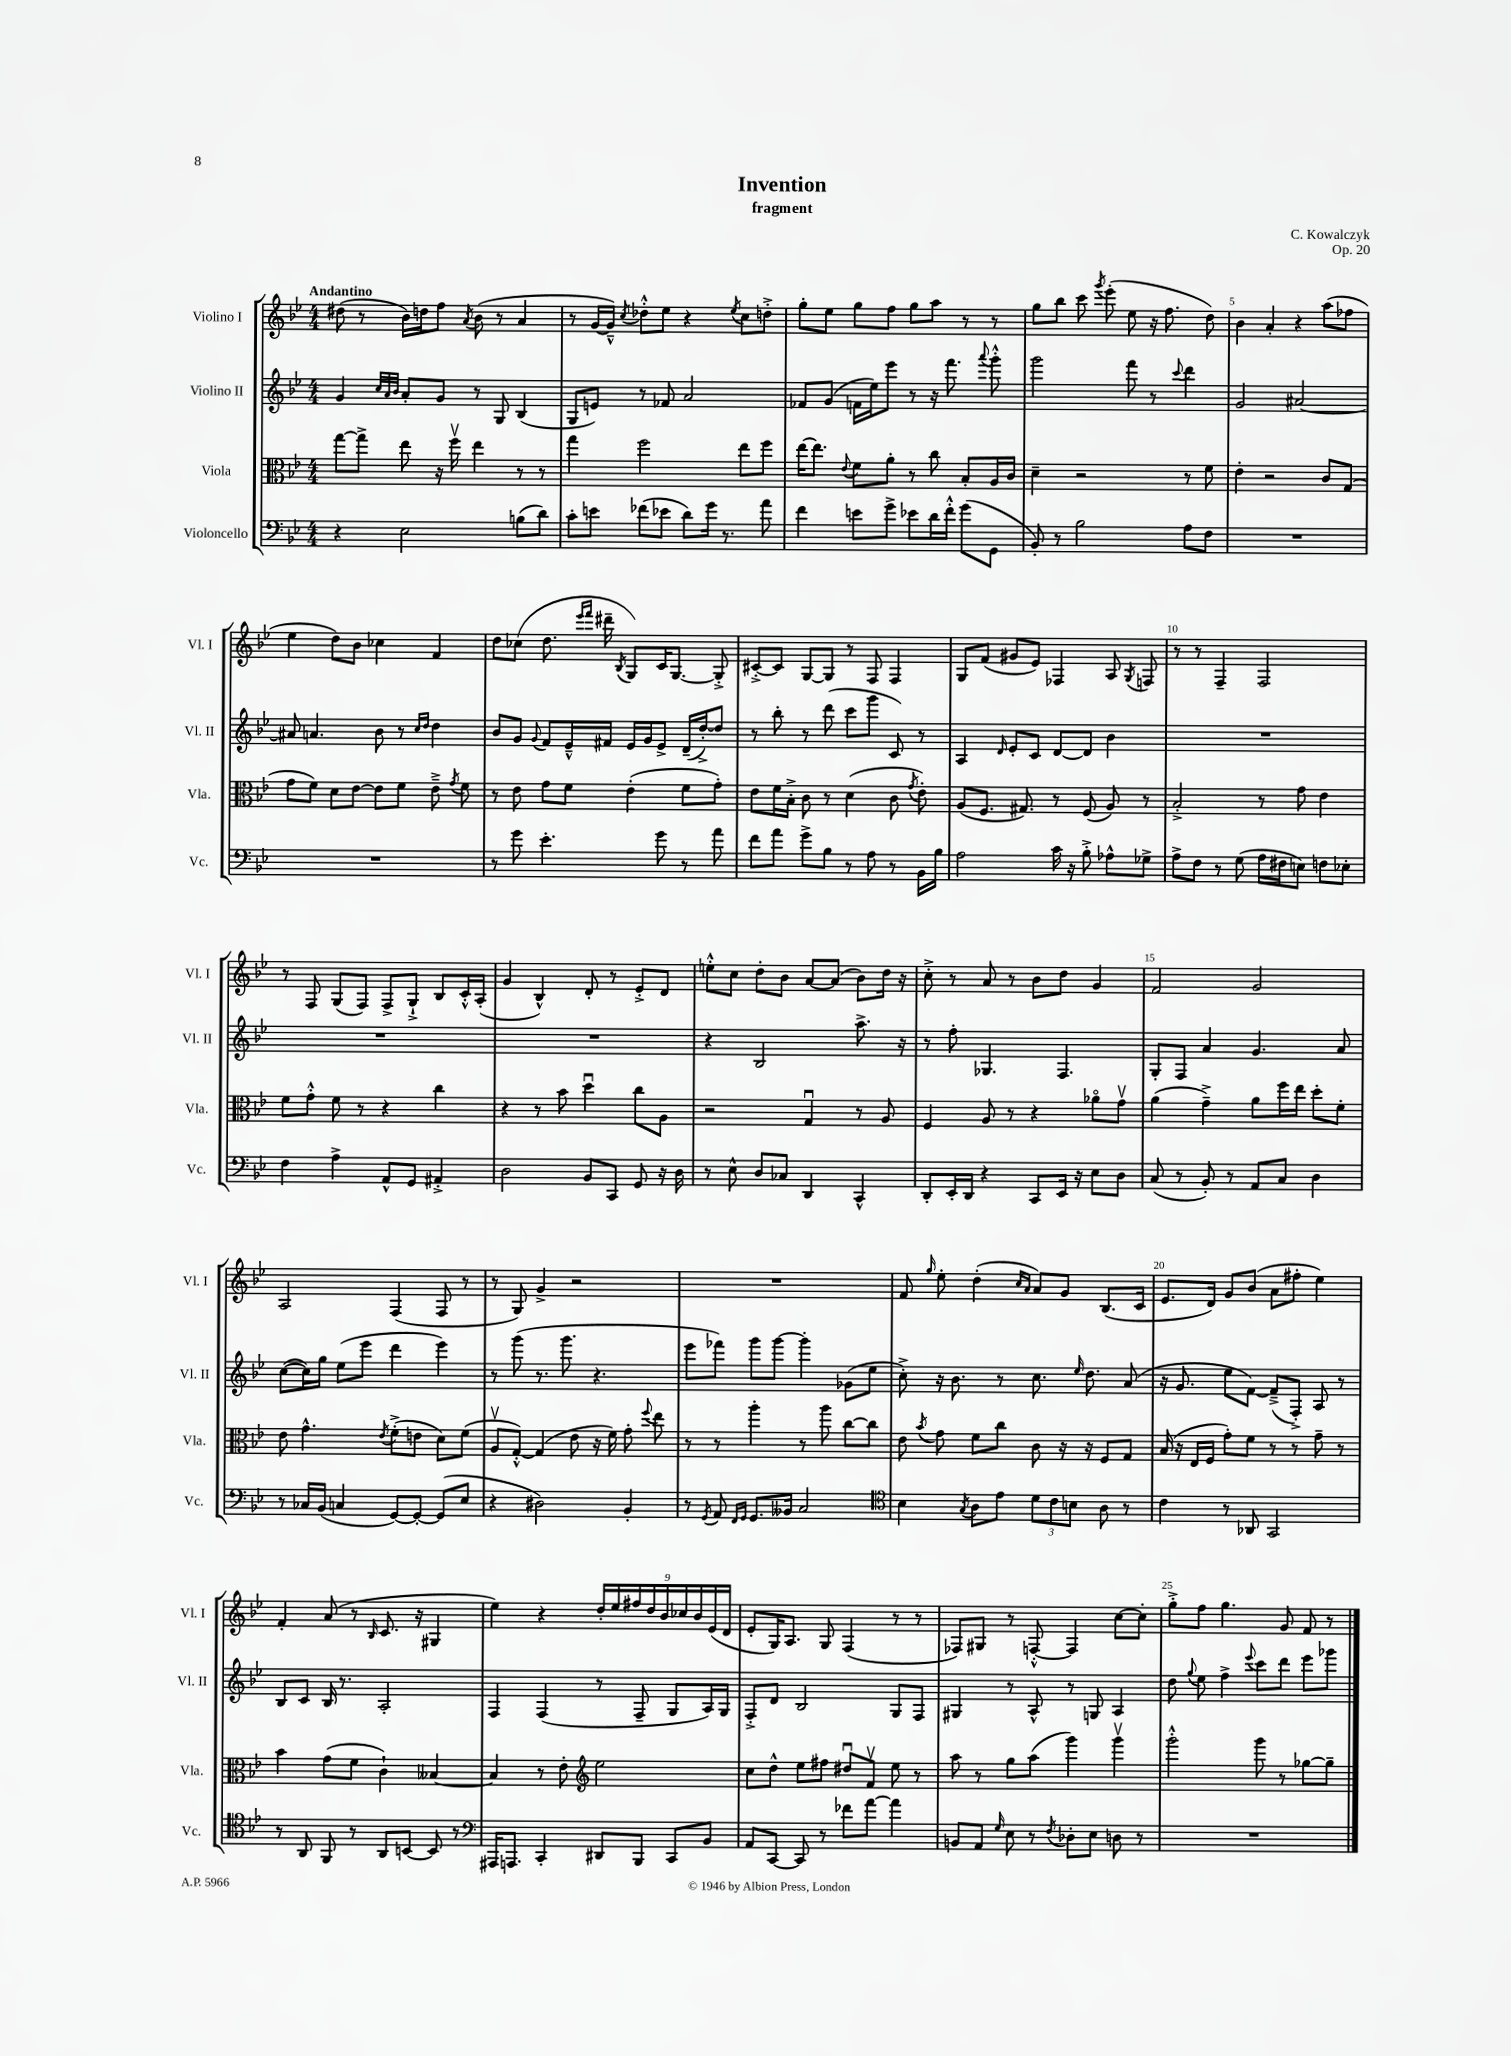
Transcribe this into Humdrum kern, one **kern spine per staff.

**kern	**kern	**kern	**kern
*part4	*part3	*part2	*part1
*staff4	*staff3	*staff2	*staff1
*I"Violoncello	*I"Viola	*I"Violino II	*I"Violino I
*I'Vc.	*I'Vla.	*I'Vl. II	*I'Vl. I
*clefF4	*clefC3	*clefG2	*clefG2
*k[b-e-]	*k[b-e-]	*k[b-e-]	*k[b-e-]
*M4/4	*M4/4	*M4/4	*M4/4
=1	=1	=1	=1
!	!	!	!LO:TX:a:B:t=Andantino
4r	[8gg\L	4g/	(8dd#X\
.	8gg^\J]	.	8r
.	.	32qqcc/LLL	.
.	.	32qqa/	.
.	.	32qqb-/JJJ	.
2E-\	8ee-\	8a'/L	16b-\LL)
.	.	.	16ddn\J
.	16r	8g/J	8ff\J
.	16ffv\	.	.
.	.	.	8qa/
.	4ee-\	8r	(8b-\
.	.	8G/	8r
(8Bn\L	8r	(4B-/	4a/
8d\J)	8r	.	.
=2	=2	=2	=2
8c'\L	4gg\	8G/L	8r
8en\J	.	8en/J)	[16g/LL
.	.	.	16g~^^/JJ])
.	.	.	8qcc/
(8f-X\L	2ff\	8r	8dd-X'^^\L
8e-X\J	.	8f-X/	8ee-\J
8d\L)	.	2a/	4r
16g\Jk	.	.	.
8.r	.	.	.
.	.	.	8qee-/
.	8ee-\L	.	8cc\L
8a\	8ff\J	.	8ddn'^\J
=3	=3	=3	=3
4f\	[16ee-\KL	8f-X/L	8gg'\L
.	8.ee-\J]	.	.
.	.	(8g/J	8ee-\J
.	8qqe-/	.	.
8en\L	8f\L	16fn\LL	8gg\L
.	.	16ee-\J)	.
8g^\J	8a'\J	8eee-\J	8ff\J
8e-X\L	8r	8r	8gg\L
16d\L	8cc\	16r	8aa\J
16f'^^\JJ	.	8.fff\	.
(8g\L	8B-'/L	.	8r
.	.	8qqaaa/	.
8GG\J	16A/L	8ggg'^^\	8r
.	16c/JJ	.	.
=4	=4	=4	=4
8BB-'/)	4d~\	2ggg\	8gg\L
8r	.	.	8bb-\J
2B-\	2r	.	8ccc\
.	.	.	8qggg/
.	.	.	(8eee-'\
.	.	8fff\	8ee-\
.	.	8r	16r
.	.	.	8.ff\
.	.	8qqccc/	.
8A\L	8r	4ddd\	.
8F\J	8f\	.	8dd\)
=5	=5	=5	=5
1r	4e-'\	2g/	4b-\
.	2r	.	4a'/
.	.	[2a#X/	4r
.	8c/L	.	(8aa\L
.	(8G/J	.	8ff-X\J
!!LO:LB:g=z
=6	=6	=6	=6
1r	8g\L	8a#X/]	4ee-\
.	8f\J)	4.an/	.
.	8d\L	.	8dd\L)
.	[8e-\J	.	8b-\J
.	8e-\L]	8b-\	4cc-X\
.	8f\J	8r	.
.	.	16qqcc/LL	.
.	.	16qqdd/JJ	.
.	8e-~^\	4dd\	4f/
.	8qg/	.	.
.	8f\	.	.
=7	=7	=7	=7
8r	8r	8b-/L	8dd\L
8g\	8e-\	8g/J	(8cc-X\J
.	.	8qqg/	.
4.e-'\	8g\L	8f/L	8.dd\
.	8f\J	16e-~^^/L	.
.	.	.	16qqeee-/LL
.	.	.	16qqfff/JJ
.	.	16f#X/JJ	16ddd#X~\
.	.	.	8qB-/
.	(4e-'\	16e-/LL	8G/L)
.	.	16g/J	.
8g\	.	8e-^/J	16c/K
.	.	.	[8.G/J
8r	8f\L	(16d~/LL	.
.	.	[16dd'^/J)	.
8a\	8g'\J)	8dd/J]	8G'^/]
=8	=8	=8	=8
8f\L	8e-\L	8r	[8c#X'^/L
8a\J	16f\L	8bb-'\	8c#/J]
.	16B-'^\JJ	.	.
8g^\L	8c\	8r	[8G/L
8B-\J	8r	(8ddd\	8G/J]
8r	(4d\	8ccc\L	8r
8A\	.	8ggg\J	8F/
8r	8c\	8c/)	4F/
.	8qg/	.	.
16BB-\LL	8e-'\)	8r	.
16B-\JJ	.	.	.
=9	=9	=9	=9
2A\	(8A/L	4A/	8G/L
.	8.F/J	.	(8f/J
.	.	16qqd/	.
.	.	8e-'/L	8g#X/L
.	8.G#X/)	.	.
.	.	8c/J	8e-/J)
16c\	8r	[8d/L	4F-X/
16r	.	.	.
8B-'^\	(8F/	8d/J]	.
8A-X^^\L	8A/)	4b-\	8A/
.	.	.	8qG/
8G-X^\J	8r	.	8Fn/
=10	=10	=10	=10
8A^\L	2B-'^/	1r	8r
8F\J	.	.	8r
8r	.	.	4F~/
(8G\	.	.	.
16A\LL	8r	.	2F/
16F#X\J	.	.	.
8En\J)	8g\	.	.
8Fn\L	4e-\	.	.
8E-X'\J	.	.	.
!!LO:LB:g=z
=11	=11	=11	=11
4F\	8f\L	1r	8r
.	8g'^^\J	.	8F/
4A^\	8f\	.	(8G/L
.	8r	.	8F/J)
8AA^^/L	4r	.	8F^/L
8GG/J	.	.	8G`^/J
4AA#X'^/	4cc\	.	8B-/L
.	.	.	16c'^^/L
.	.	.	(16A'/JJ
=12	=12	=12	=12
2D\	4r	1r	4g/
.	8r	.	4B-^^/)
.	8b-\	.	.
8BB-/L	4ddu\	.	8d'/
8CC/J	.	.	8r
8GG/	8cc\L	.	8e-'^/L
16r	8A\J	.	8d/J
16D\	.	.	.
=13	=13	=13	=13
8r	2r	4r	8een'^^\L
8E-^^\	.	.	8cc\J
8D/L	.	2B-/	8dd'\L
8C-X/J	.	.	8b-\J
4DD/	4Gu/	.	[8a/L
.	.	.	(8a/J]
4CC^^/	8r	8.aa^\	8b-\L)
.	8A/	.	16dd\Jk
.	.	16r	16r
=14	=14	=14	=14
8DD'/L	4F/	8r	8cc'^\
16EE-'/L	.	8ff'\	8r
16DD/JJ	.	.	.
4r	8A/	4.G-X/	8a/
.	8r	.	8r
8CC/L	4r	.	8b-\L
16EE-/Jk	.	4.F/	8dd\J
16r	.	.	.
8E-\L	8a-X\L	.	4g/
8D\J	8gv\J	.	.
=15	=15	=15	=15
(8C/	(4a\	8G'/L	2f/
8r	.	8F/J	.
8BB-'/)	4g~^\)	4a/	.
8r	.	.	.
8AA/L	8a\L	4.g/	2g/
8C/J	16ff\L	.	.
.	16ee-\JJ	.	.
4D\	8dd'\L	.	.
.	8f'\J	8a/	.
!!LO:LB:g=z
=16	=16	=16	=16
8r	8e-\	([8cc\L	2A/
16C-X/LL	4.g^^\	16cc\L])	.
(16BB-/JJ	.	16gg\JJ	.
4Cn/	.	(8ee-\L	.
.	.	8eee-\J	.
.	8qe-/	.	.
[8GG/L)	(8f'^\L	4ddd\	(4F/
8GG'/J_	8en\J	.	.
(8GG/L]	8d\L)	4eee-\)	8F/
8E-/J	(8f\J	.	8r
=17	=17	=17	=17
4r	8Av/L	8r	8r
.	[8G'^^/J)	(8ggg\	8G/)
2D#X\)	(4G/]	8.r	4g^/
.	.	8.ggg\	.
.	8e-\	.	2r
.	16r	4.r	.
.	16f\)	.	.
4BB-'/	8g'\	.	.
.	8qqff/	.	.
.	8ee-\	.	.
=18	=18	=18	=18
8r	8r	8eee-\L	1r
8qGG/	.	.	.
8AA/	8r	8fff-X\J)	.
16qqFF/LL	.	.	.
16qqGG/JJ	.	.	.
8.GG/L	4aa'\	8ggg\L	.
.	.	[8ggg\J	.
16BB--X/Jk	.	.	.
2C/	8r	4ggg'\]	.
.	8aa\	.	.
.	[8cc\L	(8g-X\L	.
.	8cc\J]	8ee-\J	.
=19	=19	=19	=19
*clefC4	*	*	*
4B-\	8e-\	8cc'^\)	8f/
.	8qb-/	.	16qqgg/
.	8g\	16r	8ee-'\
.	.	8.b-\	.
8qG/	.	.	.
8A\L	8f\L	.	(4dd'\
8e-\J	8cc\J	8r	.
.	.	.	16qqcc/LL
.	.	.	16qqa/JJ
12d\L	8c\	8.cc\	8a/L)
12c\	.	.	.
.	16r	.	8g/J
12Bn\J	.	.	.
.	.	16qqee-/	.
.	16r	8.dd\	.
8A\	8F/L	.	(8.B-/L
8r	8G/J	(8a/	.
.	.	.	16c/Jk
=20	=20	=20	=20
4c\	(16B-/	16r	8.e-/L
.	16r	8.g/	.
.	16E-/LL	.	.
.	16F/JJ	.	16d/Jk)
8r	8g'\L)	8ee-\L	8g/L
8AA-X/	8f\J	[8f\J)	(8b-/J
2GG/	8r	(8f~^/L]	8a\L
.	8r	8F'^/J)	8ff#X'\J
.	8g~\	8A/	4ee-\)
.	8r	8r	.
!!LO:LB:g=z
=21	=21	=21	=21
8r	4b-\	8B-/L	4f'/
8AA/	.	8c/J	.
8FF/	(8g\L	16B-/	(8a/
.	.	8.r	.
8r	8f\J	.	8r
.	.	.	16qqB-/
8AA/L	4c`\)	2A'/	8.c/
[8BBn/J	.	.	.
.	.	.	16r
8BB/]	[4B--X/	.	4G#X/
8r	.	.	.
=22	=22	=22	=22
*clefF4	*	*	*
16AAA#X/KL	4B--/]	4F/	4ee-\)
8.AAAn/J	.	.	.
4CC'/	8r	(4F/	4r
.	8e-'\	.	.
*	*clefG2	*	*
8DD#X/L	2ee-\	8r	18dd'/LL
.	.	.	18ee-/
.	.	.	18ff#X/
8BBB-/J	.	8F~/	.
.	.	.	18dd/
.	.	.	18b-/
8CC/L	.	8G/L	.
.	.	.	18cc-X/
.	.	.	18b-/
8BB-/J	.	16A/L)	.
.	.	.	(18e-/
.	.	16G/JJ	.
.	.	.	18d/JJ
=23	=23	=23	=23
8AA/L	8cc\L	8F'^/L	8e-'/L
[8CC/J	8dd^^\J	8d/J	16G/K)
.	.	.	8.A/J
8CC/]	8ee-\L	2B-/	.
8r	8ff#X\J	.	8G/
8f-X\L	8dd#Xu/L	.	(4F/
[8a\J	8fv/J	.	.
4a\]	8ee-\	8G/L	8r
.	8r	8F/J	8r
=24	=24	=24	=24
8BBn/L	8aa\	4G#X/	8F-X/L)
8AA/J	8r	.	8G#X/J
16qqG/	.	.	.
8E-\	8gg\L	8r	8r
8r	(8aa\J	8A^^/	[8Fn'^^/
8qF/	.	.	.
8D-X'\L	4ggg\)	8r	4F/]
8E-\J	.	8Gn/	.
8Dn\	4gggv\	4A/	[8cc\L
8r	.	.	8cc'\J]
=25	=25	=25	=25
1r	2ggg'^^\	8dd\	8gg'^\L
.	.	8qqgg/	.
.	.	8ee-\	8ff\J
.	.	4ff^\	4.gg\
.	.	8qqeee-/	.
.	8ggg\	8ccc\L	.
.	8r	8ddd\J	8g/
.	[8gg-X\L	8eee-\L	8f/
.	8gg-~\J]	8ggg-X\J	8r
==	==	==	==
*-	*-	*-	*-
